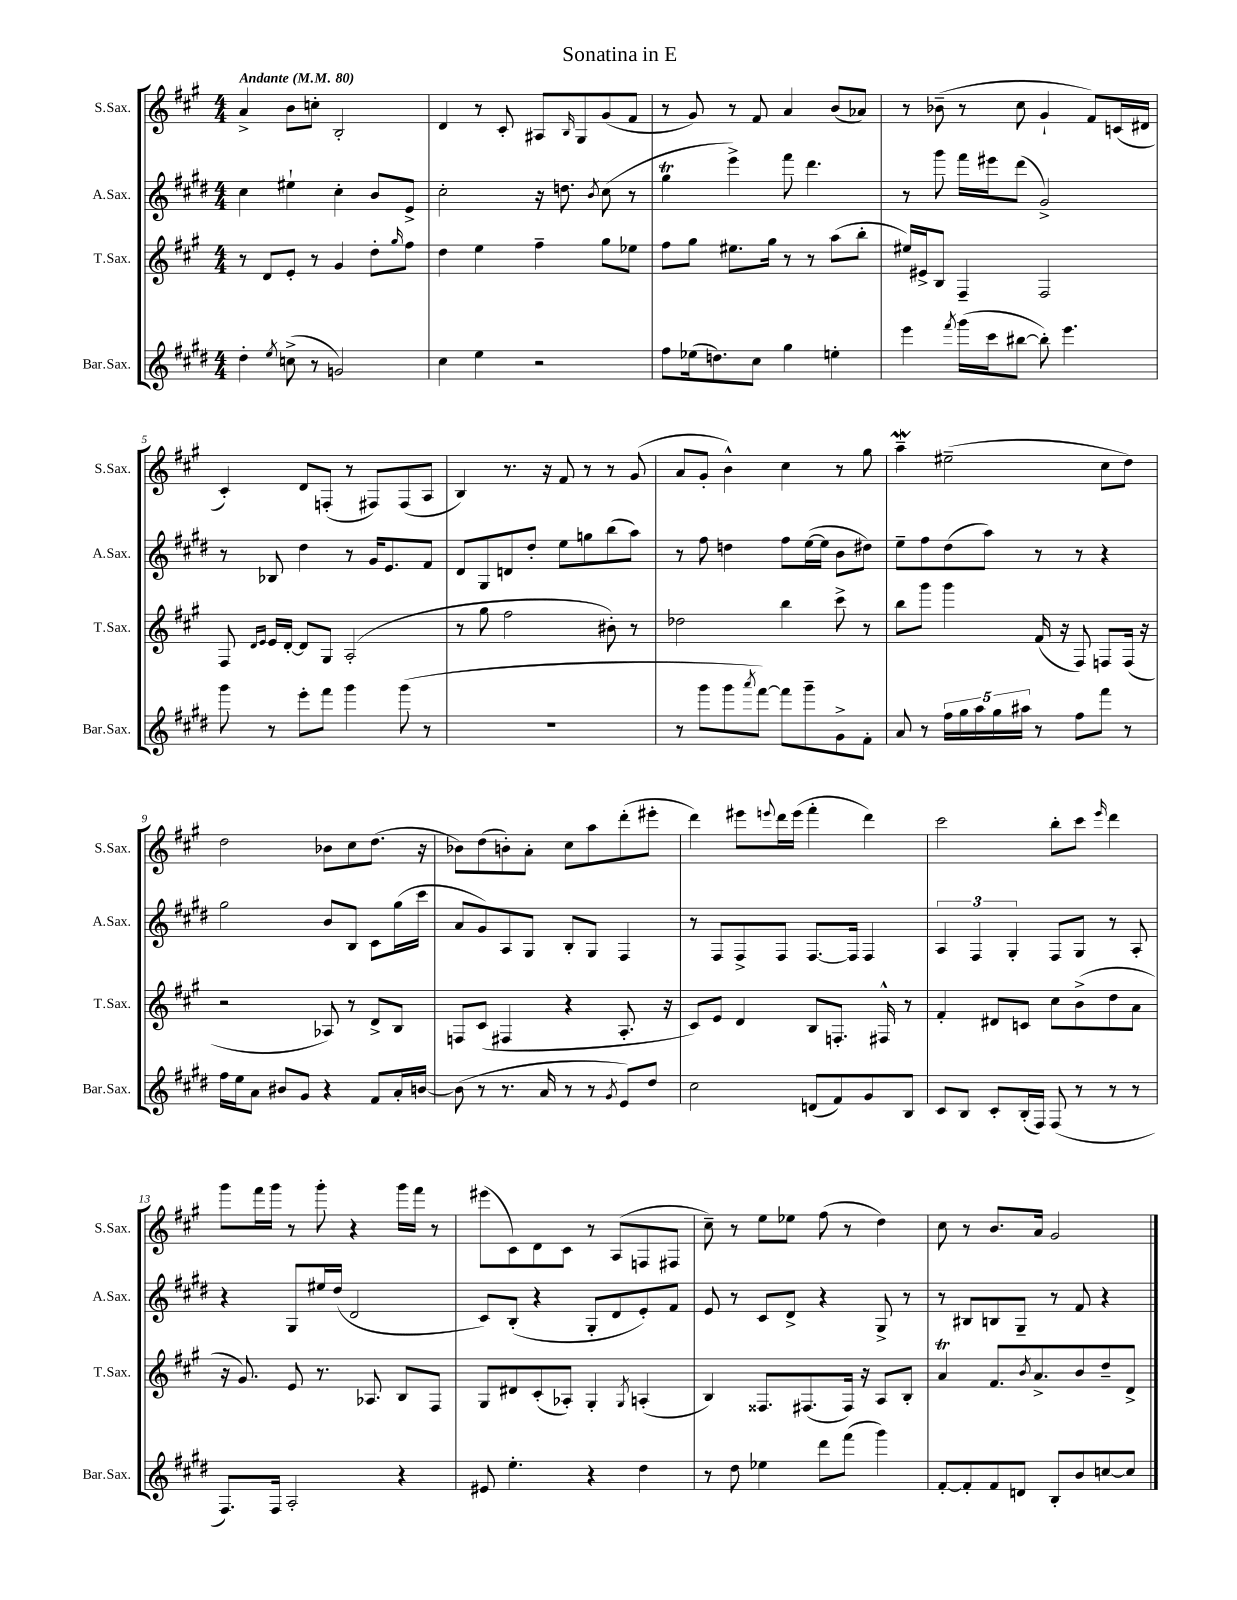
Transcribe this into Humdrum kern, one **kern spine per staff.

**kern	**kern	**kern	**kern
*part4	*part3	*part2	*part1
*staff4	*staff3	*staff2	*staff1
*I"Bar.Sax.	*I"T.Sax.	*I"A.Sax.	*I"S.Sax.
*I'Bar.Sax.	*I'T.Sax.	*I'A.Sax.	*I'S.Sax.
*clefG2	*clefG2	*clefG2	*clefG2
*k[f#c#g#d#]	*k[f#c#g#]	*k[f#c#g#d#]	*k[f#c#g#]
*M4/4	*M4/4	*M4/4	*M4/4
*MM80	*MM80	*MM80	*MM80
=1	=1	=1	=1
!	!	!	!LO:TX:a:B:t=Andante
4dd#'\	8r	4cc#\	4a^/
.	8d/L	.	.
8qee/	.	.	.
(8ccn^\	8e'/J	4ee#X`\	8b\L
8r	8r	.	8ccn'\J
2gn/)	4g#/	4cc#'\	2B'/
.	8dd'\L	8b/L	.
.	16qqgg#/	.	.
.	8ff#\J	8e^/J	.
=2	=2	=2	=2
4cc#\	4dd\	2cc#'\	4d/
4ee\	4ee\	.	8r
.	.	.	8c#'/
2r	4ff#~\	16r	8A#X/L
.	.	8.ddn\	.
.	.	.	16qqB/
.	.	.	8G#/
.	.	8qb/	.
.	8gg#\L	(8cc#\	(8g#/
.	8ee-X\J	8r	8f#/J
=3	=3	=3	=3
8ff#\L	8ff#\L	4gg#t\	8r
(16ee-X\k	8gg#\J	.	8g#/)
8.ddn\)	.	.	.
.	8.ee#X\L	4eee^\)	8r
8cc#\J	.	.	8f#/
.	16gg#\Jk	.	.
4gg#\	8r	8fff#\	4a/
.	8r	4.ddd#\	.
4een'\	(8aa\L	.	(8b/L
.	8bb'\J	.	8a-X/J)
=4	=4	=4	=4
4eee\	16ee#X/LL)	8r	8r
.	16e#X^/J	.	.
.	8B/J	8ggg#\	(8b-X~\
8qfff#/	.	.	.
(16ggg#\LL	4F#~/	16fff#\LL	8r
16ccc#\J	.	16eee#X\J	.
[8bb#X\J	.	(8ddd#\J	8cc#\
8bb#'\])	2F#/	2g#^/)	4g#`/
4.eee\	.	.	.
.	.	.	8f#/L)
.	.	.	(16cn/L
.	.	.	16d#X/JJ
!!LO:LB:g=z
=5	=5	=5	=5
8ggg#\	8F#/	8r	4c#'/)
.	16qqd/LL	.	.
.	16qqe/JJ	.	.
8r	16e/LL	8B-X/	.
.	[16d'/JJ	.	.
8eee'\L	8d/L]	4dd#\	8d/L
8fff#\J	8G#/J	.	(8Fn'/J
4ggg#\	(2A'/	8r	8r
.	.	16g#/KL	8F#X/L)
.	.	8.e/	.
(8ggg#\	.	.	(8F#/
8r	.	8f#/J	8A/J
=6	=6	=6	=6
1r	8r	8d#/L	4B/)
.	8gg#\	8G#/	.
.	2ff#\	8dn/	8.r
.	.	8dd#'/J	.
.	.	.	16r
.	.	8ee\L	8f#/
.	.	8ggn\	8r
.	8b#X'\)	(8bb\	8r
.	8r	8aa\J)	(8g#/
=7	=7	=7	=7
8r	2dd-X\	8r	8a/L
8ggg#\L	.	8ff#\	8g#'/J
8ggg#\	.	4ddn\	4b^^\)
8qaaa/	.	.	.
[8fff#\J)	.	.	.
8fff#\L]	4bb\	8ff#\L	4cc#\
8ggg#~\	.	([16ee\L	.
.	.	16ee\JJ]	.
8g#^\	8ccc#^\	8b\L	8r
8f#'\J	8r	8dd#X\J)	8gg#\
=8	=8	=8	=8
8a/	8bb\L	8ee~\L	4aaw~\
8r	8ggg#\J	8ff#\	.
20ff#\LL	4ggg#\	(8dd#\	(2ee#X~\
20gg#\	.	.	.
20aa\	.	.	.
.	.	8aa\J)	.
20gg#\	.	.	.
20aa#X\JJ	.	.	.
8r	(16f#/	8r	.
.	16r	.	.
8ff#\L	8F#/)	8r	.
8fff#\J	8Fn/L	4r	8cc#\L
8r	(16F/Jk	.	8dd\J)
.	16r	.	.
!!LO:LB:g=z
=9	=9	=9	=9
16ff#\LL	2r	2gg#\	2dd\
16ee\J	.	.	.
8a\J	.	.	.
8b#X/L	.	.	.
8g#/J	.	.	.
4r	8A-X/)	8b/L	8b-X\L
.	8r	8B/J	8cc#\
8f#/L	8d^/L	8c#\L	(8.dd\J
16a'/L	8B/J	(16gg#\L	.
[16bn/JJ	.	16ccc#\JJ	16r
=10	=10	=10	=10
(8b\]	8Fn/L	8a/L	8b-X\L)
8r	(8c#/J	8g#/)	(8dd\
8.r	4F#X/	8A/	8bn'\)
.	.	8G#/J	8a'\J
16a/	.	.	.
8r	4r	8B'/L	8cc#\L
8r	.	8G#/J	8aa\
8qg#/	.	.	.
8e/L)	8.A'/	4F#/	(8ddd'\
8dd#/J	.	.	8eee#X'\J
.	16r	.	.
=11	=11	=11	=11
2cc#\	8c#/L)	8r	4ddd\)
.	8e/J	8F#/L	.
.	4d/	8F#^/	8eee#X\L
.	.	.	8qqeeen/
.	.	8F#/J	16ddd\L
.	.	.	(16eee\JJ
(8dn/L	8B/L	[8.F#/L	4fff#'\
8f#/)	8.Fn'/J	.	.
.	.	16F#/Jk]	.
8g#/	.	4F#/	4ddd\)
.	16F#X^^/	.	.
8B/J	8r	.	.
=12	=12	=12	=12
8c#/L	4f#'/	6A/	2ccc#\
8B/J	.	.	.
.	.	6F#/	.
8c#'/L	8d#X/L	.	.
.	.	6G#'/	.
(16B'/L	8cn/J	.	.
16F#/JJ)	.	.	.
(8F#/	8cc#\L	8F#/L	8bb'\L
8r	(8b^\	8G#/J	8ccc#\J
.	.	.	16qqeee/
8r	8dd\	8r	4ddd\
8r	8a\J	8A'/	.
!!LO:LB:g=z
=13	=13	=13	=13
8.F#/L)	16r	4r	8ggg#\L
.	8.g#/)	.	.
.	.	.	16fff#\L
16F#/Jk	.	.	16ggg#\JJ
2A'/	8e/	8G#/L	8r
.	8.r	16ee#X/L	8ggg#'\
.	.	(16dd#/JJ	.
.	.	2d#/	4r
.	8.A-X/	.	.
4r	8B/L	.	16ggg#\LL
.	.	.	16fff#\JJ
.	8F#/J	.	8r
=14	=14	=14	=14
8e#X/	8G#/L	8c#/L)	(8eee#X\L
4.ee'\	8d#X/	(8B'/J	8c#\)
.	(8c#'/	4r	8d\
.	8A-X'/J)	.	8c#\J
4r	4G#'/	8G#'/L	8r
.	.	8d#/	(8A/L
.	8qG#/	.	.
4dd#\	(4An'/	8e'/)	8Fn/
.	.	8f#/J	8F#X/J
=15	=15	=15	=15
8r	4B/)	8e/	8cc#~\)
8dd#\	.	8r	8r
4ee-X\	8.F##X/L	8c#/L	8ee\L
.	.	8d#^/J	8ee-X\J
.	(8.F#X/	.	.
8ddd#\L	.	4r	(8ff#\
(8fff#\J	16F#/Jk)	.	8r
.	16r	.	.
4ggg#\)	8A/L	8G#^/	4dd\)
.	8B'/J	8r	.
=16	=16	=16	=16
[8f#'/L	4aT/	8r	8cc#\
8f#'/]	.	8B#X/L	8r
8f#/	8.f#/L	8Bn/	8.b/L
8dn/J	.	8G#~/J	.
.	8qb/	.	.
.	8.a^/	.	16a/Jk
8B'/L	.	8r	2g#/
8b/	8b/	8f#/	.
[8ccn/	8dd~/	4r	.
8cc/J]	8d^/J	.	.
==	==	==	==
*-	*-	*-	*-
